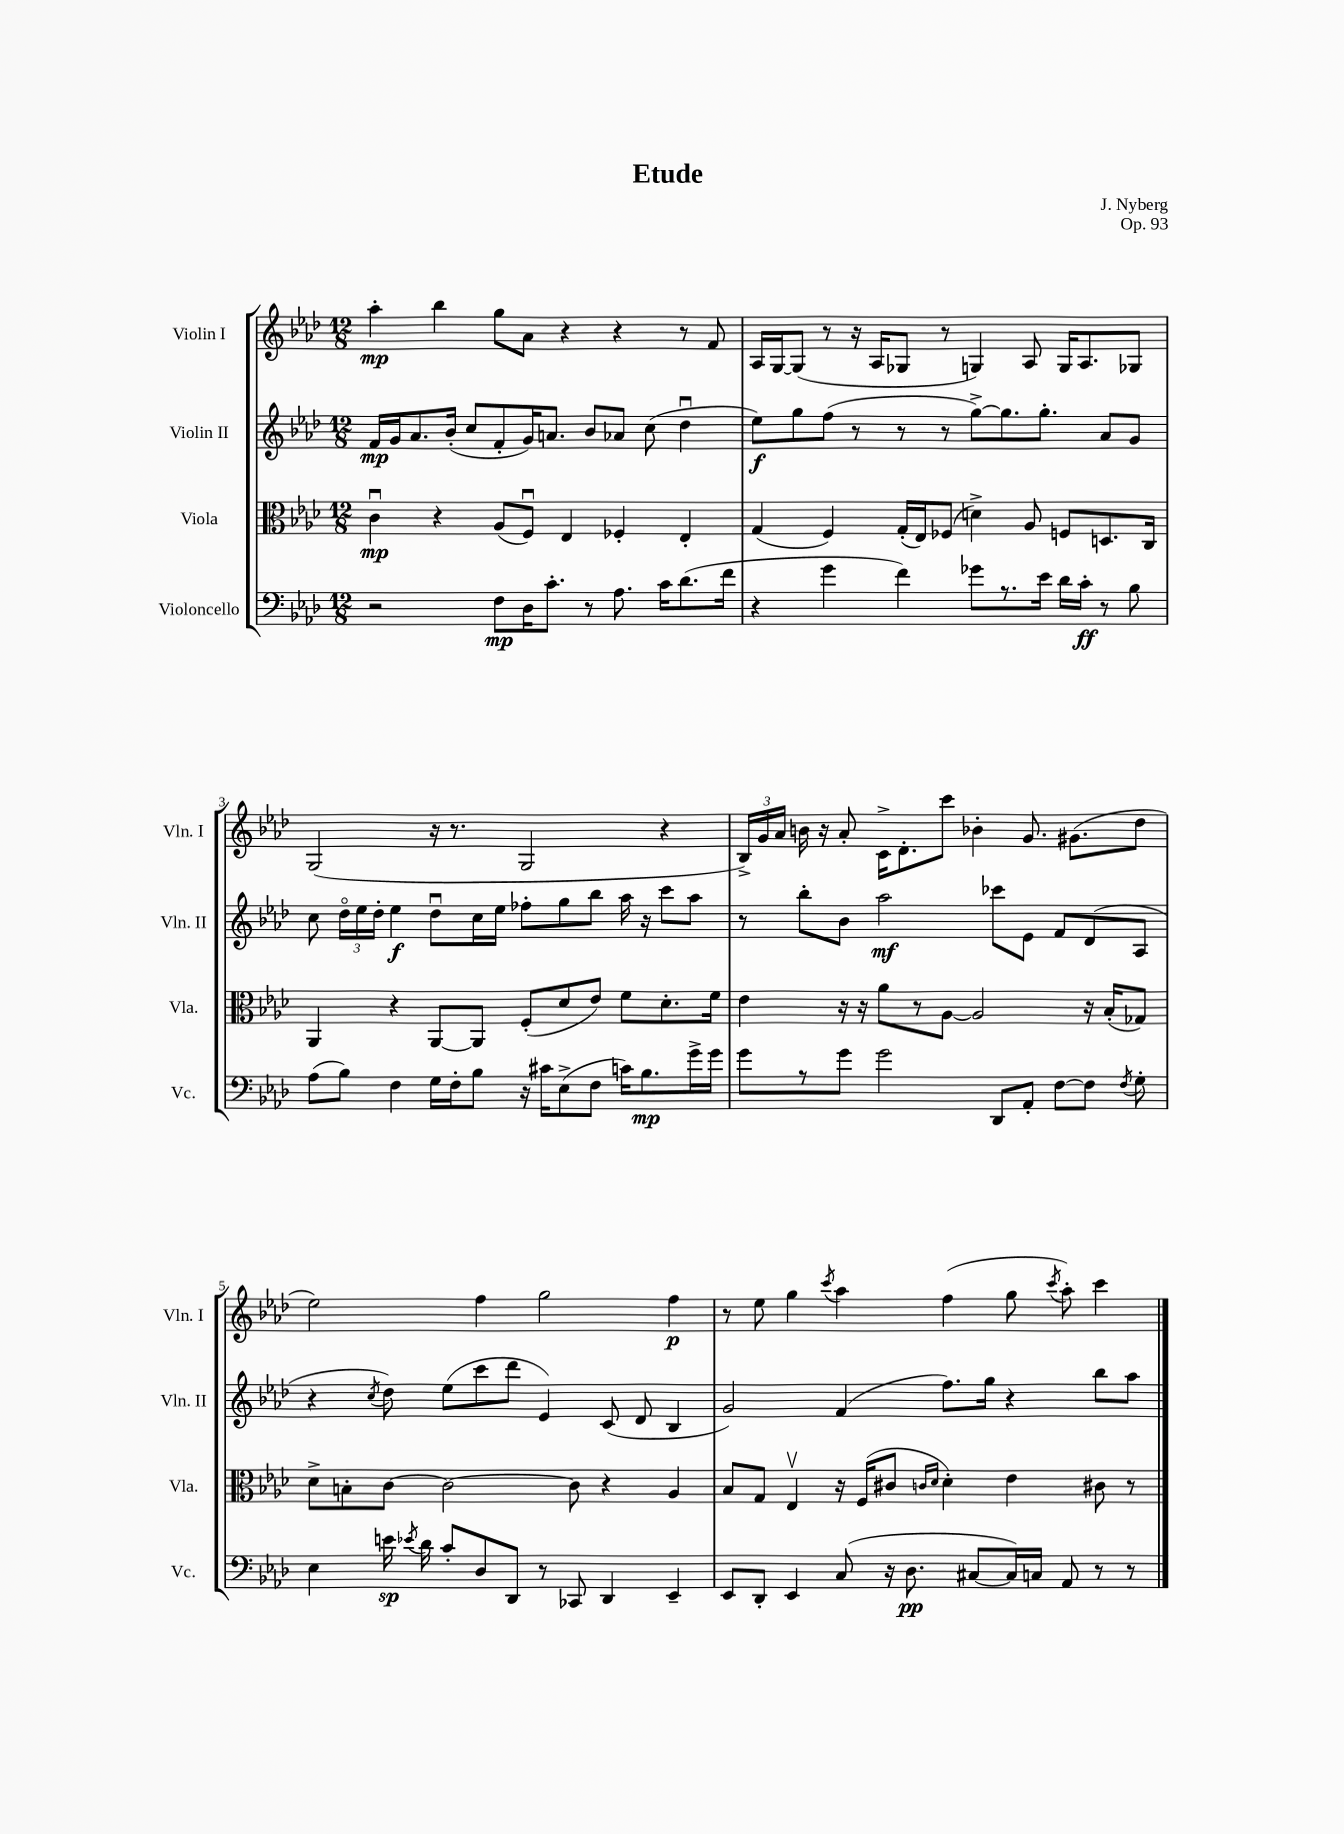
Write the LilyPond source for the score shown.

\header { title = "Etude" composer = "J. Nyberg" opus = "Op. 93" }
<<
\new StaffGroup <<
\new Staff = "s0" \with { instrumentName = "Violin I" shortInstrumentName = "Vln. I" } {
    \clef treble \key aes \major \numericTimeSignature \time 12/8
    \autoBeamOff aes''4-.\mp bes''4 g''8[ aes'8] r4 r4 r8 f'8 |
    aes16[ g16~ g8]( r8 r16 aes16[ ges8] r8 g4) aes8 g16[ aes8. ges8] |
    g2( r16 r8. g2 r4 |
    \tuplet 3/2 { bes16[->) g'16 aes'16] } b'16 r16 aes'8-. c'16[-> des'8.-. c'''8] bes'4-. g'8. gis'8.[( des''8] |
    ees''2) f''4 g''2 f''4\p |
    r8 ees''8 g''4 \acciaccatura { c'''8 } aes''4 f''4( g''8 \acciaccatura { c'''8 } aes''8-.) c'''4 \bar "|." |
}
\new Staff = "s1" \with { instrumentName = "Violin II" shortInstrumentName = "Vln. II" } {
    \clef treble \key aes \major \numericTimeSignature \time 12/8
    \autoBeamOff f'16[\mp g'16 aes'8. bes'16]-.( c''8[ f'8-. g'16) a'8.] bes'8[ aes'8] c''8( des''4\downbow |
    ees''8[\f) g''8 f''8]( r8 r8 r8 g''8[~->) g''8. g''8.]-. aes'8[ g'8] |
    c''8 \tuplet 3/2 { des''16[\flageolet ees''16 des''16]-. } ees''4\f des''8[\downbow c''16 ees''16] fes''8[-. g''8 bes''8] aes''16 r16 c'''8[ aes''8] |
    r8 bes''8[-. bes'8] aes''2\mf ces'''8[ ees'8] f'8[ des'8( aes8] |
    r4 \acciaccatura { c''8 } des''8) ees''8[( c'''8 des'''8] ees'4) c'8( des'8 bes4 |
    g'2) f'4( f''8.[) g''16] r4 bes''8[ aes''8] \bar "|." |
}
\new Staff = "s2" \with { instrumentName = "Viola" shortInstrumentName = "Vla." } {
    \clef alto \key aes \major \numericTimeSignature \time 12/8
    \autoBeamOff c'4\downbow\mp r4 aes8[( f8]\downbow) ees4 fes4-. ees4-. |
    g4( f4) g16[-.( ees16) fes8]( d'4->) aes8 f8[ d8. c16] |
    aes,4 r4 aes,8[~ aes,8] f8[-.( des'8 ees'8]) f'8[ des'8.-. f'16] |
    ees'4 r16 r16 aes'8[ r8 aes8]~ aes2 r16 bes16[-.( ges8]) |
    des'8[-> b8-. c'8]~ c'2~ c'8 r4 aes4 |
    bes8[ g8] ees4\upbow r16 f16[( cis'8] \grace { c'16[ des'16] } des'4-.) ees'4 cis'8 r8 \bar "|." |
}
\new Staff = "s3" \with { instrumentName = "Violoncello" shortInstrumentName = "Vc." } {
    \clef bass \key aes \major \numericTimeSignature \time 12/8
    \autoBeamOff r2 f8[\mp des16 c'8.]-. r8 aes8. c'16[ des'8.( f'16] |
    r4 g'4 f'4) ges'8[ r8. ees'16] des'16[ c'16]-.\ff r8 bes8 |
    aes8[( bes8]) f4 g16[ f16-. bes8] r16 cis'16[ ees8->( f8] c'16[) bes8.\mp g'16-> g'16] |
    g'8[ r8 g'8] g'2 des,8[ aes,8]-. f8[~ f8] \acciaccatura { f8 } g8-. |
    ees4 e'16\sp \acciaccatura { ees'8 } des'16 c'8[-. des8 des,8] r8 ces,8 des,4 ees,4-- |
    ees,8[ des,8]-. ees,4 c8( r16 des8.\pp cis8[~ cis16) c16] aes,8 r8 r8 \bar "|." |
}
>>
>>
